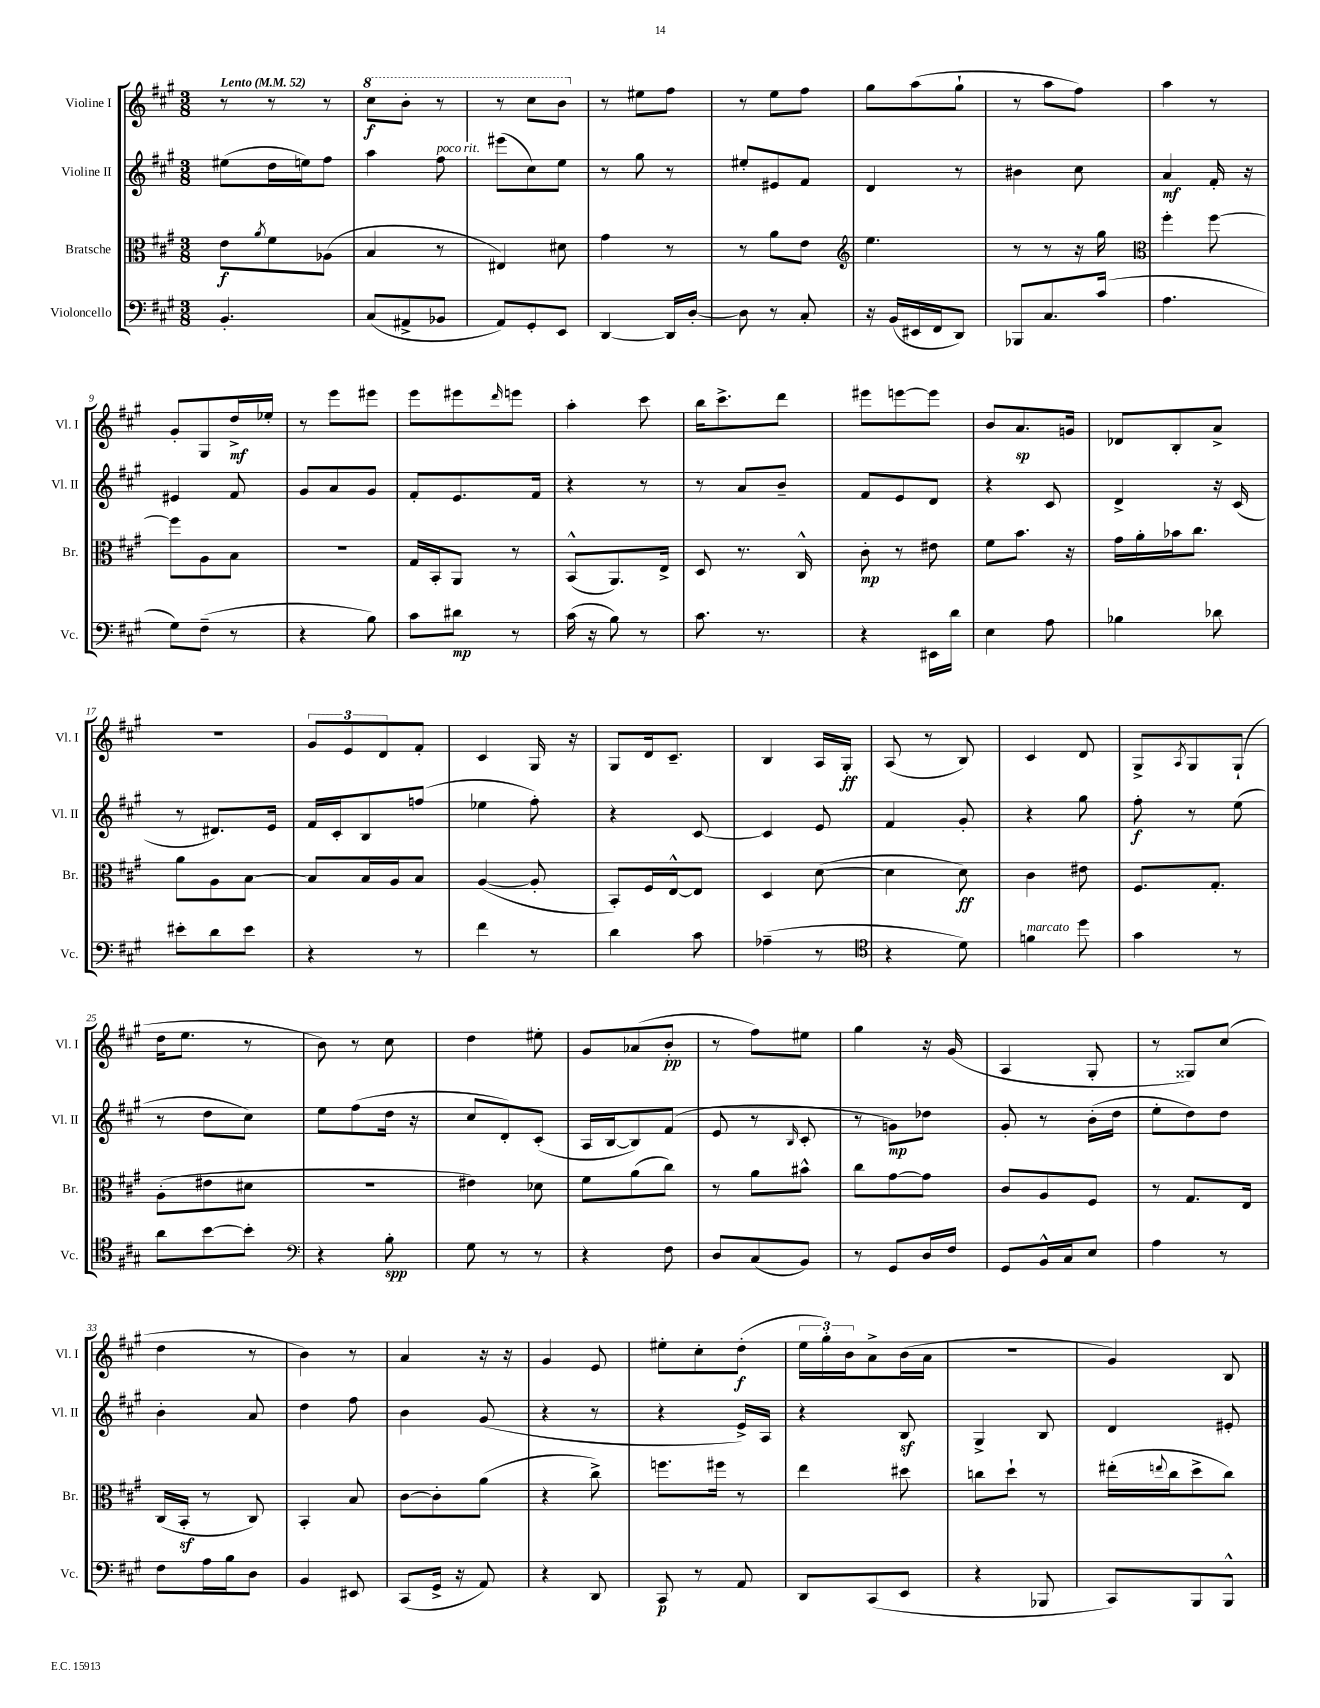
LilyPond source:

<<
\new StaffGroup <<
\new Staff = "s0" \with { instrumentName = "Violine I" shortInstrumentName = "Vl. I" } {
    \clef treble \key a \major \numericTimeSignature \time 3/8 \tempo "Lento" 4 = 52
    r8 r8 r8 |
    \ottava #1 cis'''8\f b''8-. r8 |
    r8 cis'''8 b''8 \ottava #0 |
    r8 eis''8 fis''8 |
    r8 e''8 fis''8 |
    gis''8 a''8( gis''8-! |
    r8 a''8 fis''8) |
    a''4 r8 |
    gis'8-. gis8 d''16->\mf ees''16-. |
    r8 e'''8 eis'''8 |
    e'''8 eis'''8 \grace { d'''16 } e'''8 |
    a''4-. cis'''8 |
    b''16 cis'''8.-> d'''8 |
    eis'''8 e'''8~ e'''8 |
    b'8 a'8.\sp g'16 |
    des'8 b8-. a'8-> |
    R4. |
    \tuplet 3/2 { gis'8 e'8 d'8 } fis'8-. |
    cis'4 gis16 r16 |
    gis8 d'16 cis'8.-- |
    b4 a16 gis16-.\ff |
    a8( r8 b8) |
    cis'4 d'8 |
    gis8-> \acciaccatura { a8 } gis8 gis8-!( |
    d''16 e''8. r8 |
    b'8) r8 cis''8 |
    d''4 eis''8-. |
    gis'8 aes'8( b'8-.\pp |
    r8 fis''8) eis''8 |
    gis''4 r16 gis'16( |
    a4 gis8-. |
    r8 gisis8) cis''8( |
    d''4 r8 |
    b'4) r8 |
    a'4 r16 r16 |
    gis'4 e'8 |
    eis''8-. cis''8-. d''8-.\f( |
    \tuplet 3/2 { e''16 gis''16-.) b'16 } a'8-> b'16( a'16 |
    R4. |
    gis'4) b8 \bar "|." |
}
\new Staff = "s1" \with { instrumentName = "Violine II" shortInstrumentName = "Vl. II" } {
    \clef treble \key a \major \numericTimeSignature \time 3/8
    eis''8( d''16 e''16) fis''8 |
    a''4 fis''8^\markup { \italic "poco rit." } |
    eis'''8( cis''8) e''8 |
    r8 gis''8 r8 |
    eis''8-. eis'8 fis'8 |
    d'4 r8 |
    bis'4 cis''8 |
    a'4\mf fis'16-. r16 |
    eis'4 fis'8 |
    gis'8 a'8 gis'8 |
    fis'8-. e'8. fis'16 |
    r4 r8 |
    r8 a'8 b'8-- |
    fis'8 e'8 d'8 |
    r4 cis'8 |
    d'4-> r16 cis'16( |
    r8 dis'8.) e'16 |
    fis'16 cis'16-. b8 f''8( |
    ees''4 fis''8-.) |
    r4 cis'8~ |
    cis'4 e'8 |
    fis'4 gis'8-. |
    r4 gis''8 |
    fis''8-.\f r8 e''8( |
    r8 d''8 cis''8) |
    e''8 fis''8( d''16 r16 |
    cis''8 d'8-.) cis'8-.( |
    a16 b16~ b8) fis'8( |
    e'8 r8 \grace { b16 } cis'8-. |
    r8 g'8\mp) des''8 |
    gis'8-. r8 b'16-.( d''16 |
    e''8-. d''8) d''8 |
    b'4-. a'8 |
    d''4 fis''8 |
    b'4 gis'8( |
    r4 r8 |
    r4 e'16->) a16 |
    r4 b8\sf |
    gis4-> b8 |
    d'4 eis'8-. \bar "|." |
}
\new Staff = "s2" \with { instrumentName = "Bratsche" shortInstrumentName = "Br." } {
    \clef alto \key a \major \numericTimeSignature \time 3/8
    e'8\f \acciaccatura { a'8 } fis'8 aes8( |
    b4 r8 |
    eis4) dis'8 |
    gis'4 r8 |
    r8 a'8 e'8 |
    \clef treble e''4. |
    r8 r8 r16 gis''16 |
    \clef alto fis''4-. fis''8~ |
    fis''8 a8 b8 |
    R4. |
    gis16 b,16-. a,8 r8 |
    b,8-^( a,8.) e16-> |
    d8 r8. cis16-^ |
    cis'8-.\mp r8 eis'8 |
    fis'8 b'8. r16 |
    gis'16 a'16-. bes'16 cis''8. |
    a'8 a8 b8~ |
    b8 b16 a16 b8 |
    a4~( a8-. |
    b,8-.) fis16 e16~-^ e8 |
    d4 d'8~( |
    d'4 d'8\ff) |
    cis'4 eis'8 |
    fis8. gis8.-. |
    a8-.( eis'8 dis'8 |
    R4. |
    eis'4) des'8 |
    fis'8 a'8( cis''8) |
    r8 a'8 bis'8-^ |
    cis''8 gis'8~ gis'8 |
    cis'8 a8 fis8 |
    r8 gis8. e16 |
    cis16( b,16-.\sf r8 cis8) |
    b,4-. b8 |
    cis'8~ cis'8-. a'8( |
    r4 cis''8->) |
    f''8. fis''16 r8 |
    e''4 dis''8 |
    c''8 d''8-! r8 |
    eis''16-.( \appoggiatura { e''8 } cis''16 d''8-> cis''8) \bar "|." |
}
\new Staff = "s3" \with { instrumentName = "Violoncello" shortInstrumentName = "Vc." } {
    \clef bass \key a \major \numericTimeSignature \time 3/8
    b,4.-. |
    cis8( ais,8-> bes,8 |
    a,8) gis,8-. e,8 |
    d,4~ d,16 d16~-. |
    d8 r8 cis8-. |
    r16 b,16( eis,16 fis,16 d,8) |
    bes,,8 cis8. cis'16( |
    a4. |
    gis8) fis8--( r8 |
    r4 b8) |
    cis'8 dis'8\mp r8 |
    cis'16( r16 b8) r8 |
    cis'8. r8. |
    r4 eis,16 d'16 |
    e4 a8 |
    bes4 des'8 |
    eis'8-. d'8 eis'8 |
    r4 r8 |
    fis'4 r8 |
    d'4 cis'8 |
    aes4--( r8 |
    \clef tenor r4 d'8) |
    f'4^\markup { \italic "marcato" } d''8 |
    gis'4 r8 |
    a'8 b'8~ b'8-. |
    \clef bass r4 b8-.\spp |
    gis8 r8 r8 |
    r4 fis8 |
    d8 cis8( b,8) |
    r8 gis,8 d16 fis16 |
    gis,8 b,16-^ cis16 e8 |
    a4 r8 |
    fis8 a16 b16 d8 |
    b,4 eis,8 |
    cis,8( gis,16-> r16 a,8) |
    r4 d,8 |
    cis,8\p r8 a,8 |
    d,8 cis,8( e,8 |
    r4 bes,,8 |
    cis,8) b,,8 b,,8-^ \bar "|." |
}
>>
>>
